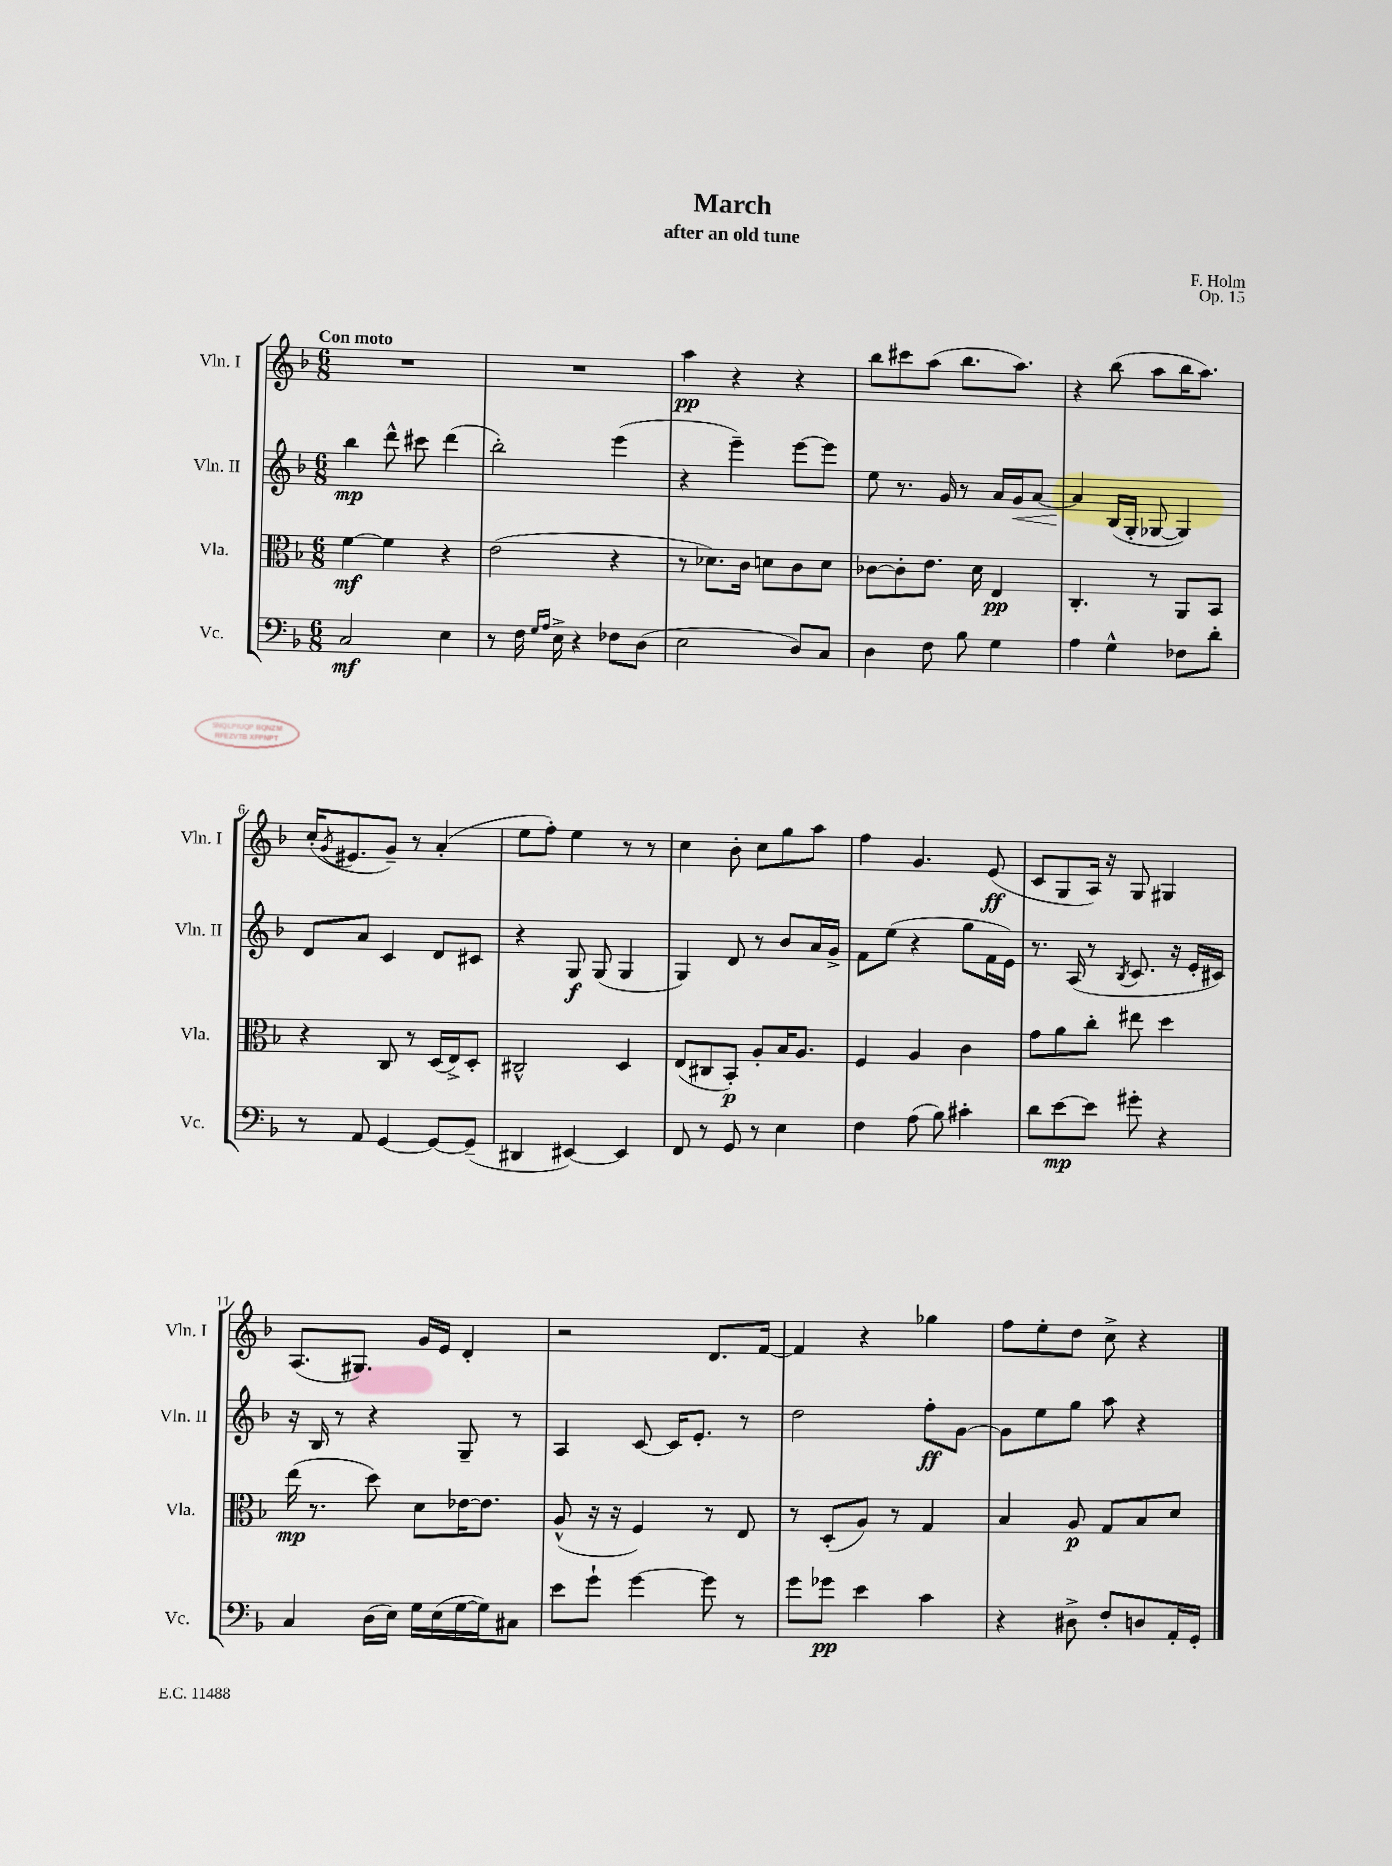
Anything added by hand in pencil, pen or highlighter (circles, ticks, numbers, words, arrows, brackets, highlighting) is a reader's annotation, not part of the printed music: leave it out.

**kern	**kern	**kern	**kern
*staff4	*staff3	*staff2	*staff1
*clefF4	*clefC3	*clefG2	*clefG2
*k[b-]	*k[b-]	*k[b-]	*k[b-]
*M6/8	*M6/8	*M6/8	*M6/8
2C	[4f	4bb-	2.r
.	4f]	8ddd^^	.
.	.	8ccc#	.
4E	4r	(4ddd	.
=	=	=	=
8r	(2e	2bb-')	2.r
16F	.	.	.
16qqG	.	.	.
16qqA	.	.	.
16E^	.	.	.
4r	.	.	.
8F-	4r	(4eee	.
(8D	.	.	.
=	=	=	=
2E	8r	4r	4aa
.	8.d-)	.	.
.	.	4eee~)	4r
.	16c	.	.
.	8d	.	.
8D)	8c	[8eee	4r
8C	8d	8eee]	.
=	=	=	=
4D	[8c-	8ee	8bb-
.	8c-']	8.r	8ccc#
8F	8.e	.	(8aa
.	.	16g	.
8B-	.	8r	8.bb-
.	16d	.	.
4G	4E	16a	.
.	.	16g	8.aa)
.	.	[8a	.
=	=	=	=
4A	4.C'	4a]	4r
4G^^	.	(16B-	(8bb-
.	.	16G'	.
.	8r	[8G-	8aa
8F-	8AA	4G-])	16bb-
.	.	.	8.aa)
8d'	8BB-	.	.
=	=	=	=
8r	4r	8d	(16cc'
.	.	.	8qg
.	.	.	8.e#
8AA	.	8a	.
[4GG	8C	4c	8g~)
.	8r	.	8r
8GG_	(16D	8d	(4a'
.	16E^)	.	.
(8GG~]	8D'	8c#	.
=	=	=	=
4DD#	2C#^^	4r	8ee
.	.	.	8ff')
[4EE#)	.	8G	4ee
.	.	(8G	.
4EE#]	4D	4G	8r
.	.	.	8r
=	=	=	=
8FF	(8E	4G)	4cc
8r	8C#	.	.
8GG	8BB-')	8d	8b-'
8r	8A'	8r	8cc
4E	16B-	8b-	8gg
.	8.A	.	.
.	.	16a	8aa
.	.	16g^	.
=	=	=	=
4F	4F	8f	4ff
.	.	(8ee	.
(8A	4A	4r	4.g
8B-)	.	.	.
4c#'	4c	8gg	.
.	.	16f	(8e
.	.	16e)	.
=	=	=	=
8d	8g	8.r	8c
[8e	8a	.	8G
.	.	(16A	.
8e]	8cc'	8r	16A)
.	.	.	16r
.	.	8qB-	.
8g#'	8ee#	8.c	8G
4r	4dd	.	4G#
.	.	16r	.
.	.	16e'	.
.	.	16c#)	.
=	=	=	=
4C	(16ee	16r	(8.A
.	8.r	16B-	.
.	.	8r	.
.	.	.	8.G#)
(16D	8dd)	4r	.
16E)	.	.	.
16G	8d	.	16g
(16E	.	.	16e
[16G	[16e-	8G~	4d'
16G])	8.e-]	.	.
8C#	.	8r	.
=	=	=	=
8e	(8A^^	4A	2r
8g`	16r	.	.
.	16r	.	.
[4g	4F)	[8c	.
.	.	16c]	.
.	.	8.e'	.
8g]	8r	.	8.d
8r	8E	8r	.
.	.	.	[16f
=	=	=	=
8g	8r	2dd	4f]
8g-	(8D'	.	.
4e	8A)	.	4r
.	8r	.	.
4c	4G	8ff'	4gg-
.	.	[8g	.
=	=	=	=
4r	4B-	8g]	8ff
.	.	8ee	8ee'
8D#^	8A	8gg	8dd
8F'	8G	8aa	8cc^
8D	8B-	4r	4r
16AA'	8d	.	.
16GG'	.	.	.
==	==	==	==
*-	*-	*-	*-
